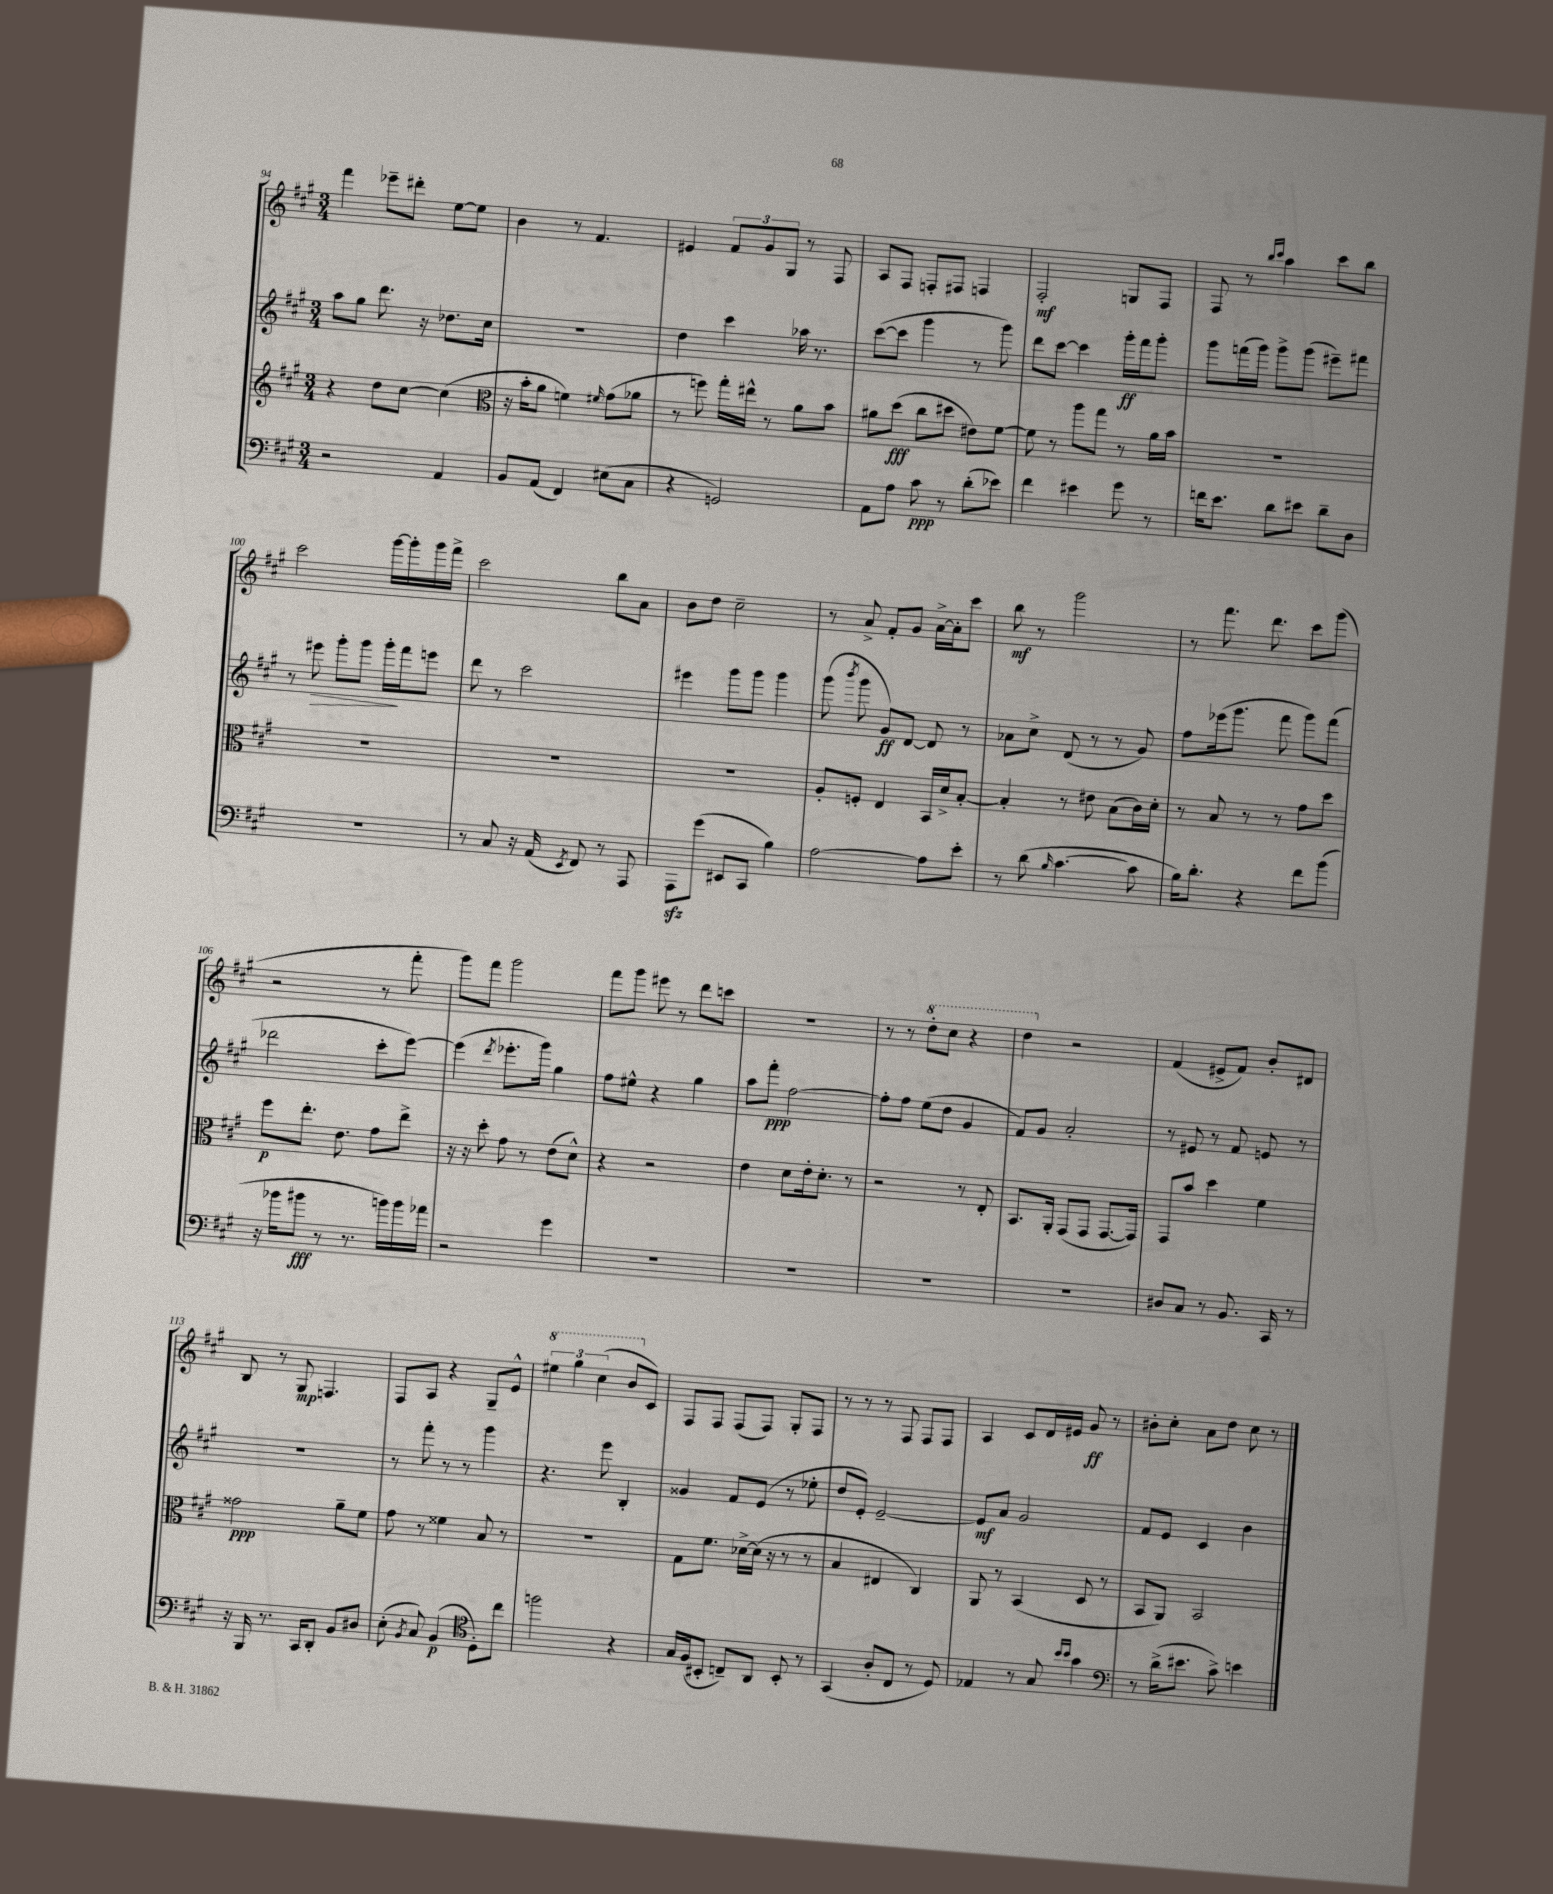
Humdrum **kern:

**kern	**kern	**kern	**kern
*staff4	*staff3	*staff2	*staff1
*clefF4	*clefG2	*clefG2	*clefG2
*k[f#c#g#]	*k[f#c#g#]	*k[f#c#g#]	*k[f#c#g#]
*M3/4	*M3/4	*M3/4	*M3/4
2r	4r	8aa	4fff#
.	.	8gg#	.
.	8dd	8.ddd	8eee-~
.	[8cc#	.	8ddd#'
.	.	16r	.
4AA	(4cc#]	8.dd-	[8ee
.	.	.	8ee]
.	.	16cc#	.
=	=	=	=
*	*clefC3	*	*
8BB	16r	2.r	4b
.	16b'	.	.
(8AA	8a	.	.
4FF#)	4f)	.	8r
.	.	.	4.f#
.	16qqf#	.	.
(8E#	(8g#	.	.
8C#	8a-	.	.
=	=	=	=
4r	8r	4dd	4e#
.	8ff)	.	.
2GG)	16gg#'	4ccc#	12f#
.	16ee#^^	.	.
.	.	.	12g#
.	8r	.	.
.	.	.	12G#
.	8a	16aa-	8r
.	.	8.r	.
.	8b	.	8F#
=	=	=	=
8AA	8a#	([8ccc#	8A
8A	(8dd	8ccc#]	8F#
8c#	8cc#	4ggg#	8F'
8r	8dd#	.	8F#
(8d'	8e#)	8r	4F
8e-)	[8f#	8ggg#)	.
=	=	=	=
4f#	8f#]	8ddd	2F#'
.	8r	[8ccc#	.
4e#	8aa	4ccc#]	.
.	8gg#	.	.
8g#	8r	16ggg#'	8G
.	.	16fff#	.
8r	16a	8ggg#'	8F#
.	16b	.	.
=	=	=	=
16f	2.r	8ggg#	8F#
8.e	.	.	.
.	.	(16fff	8r
.	.	16ggg#)	.
.	.	.	16qqbb
.	.	.	16qqccc#
8d	.	8ggg#^	4aa
8e#	.	(8ggg#	.
8d~	.	8eee#~)	8ccc#
8D	.	8fff#	8bb
=	=	=	=
2.r	2.r	8r	2ccc#
.	.	8eee#	.
.	.	8ggg#'	.
.	.	8ggg#	.
.	.	16ggg#'	[16ggg#
.	.	16fff#	16ggg#']
.	.	8eee	16ggg#
.	.	.	16fff#^
=	=	=	=
8r	2.r	8ddd	2ccc#
8C#	.	8r	.
16r	.	2ccc#	.
(16AA	.	.	.
8qEE	.	.	.
8FF#)	.	.	.
8r	.	.	8bb
8AAA	.	.	8a
=	=	=	=
8AAA	2.r	4eee#	8b
(8g#	.	.	8dd
8EE#	.	8ggg#	2cc#~
8CC#	.	8ggg#	.
4B)	.	4ggg#	.
=	=	=	=
[2A	8A'	(8ggg#	8r
.	.	8qbbb	.
.	8F'	8ggg#	8a^
.	4E	8g#)	8f#'
.	.	[8d	8g#
8A]	16BB	8d]	[16a^
.	16d^	.	16a']
8e'	[8B'	8r	8ccc#
=	=	=	=
8r	4B']	8a-	8bb
(8d	.	8cc#^	8r
16qqB	.	.	.
[4.c#	8r	(8d	2ggg#
.	8e#	8r	.
.	(8B	8r	.
8c#]	16c#)	8g#)	.
.	16d'	.	.
=	=	=	=
16B)	8r	8ff#	8r
8.d'	.	.	.
.	8B	(16eee-	8.fff#
.	.	8.ggg#	.
4r	8r	.	.
.	.	.	8.ddd
.	8r	8fff#	.
8f#	8g#	8ggg#)	8ccc#
(8b	8dd	(8fff#	(8ggg#
=	=	=	=
16r	8ff#	2ddd-	2r
16b-	.	.	.
8b#	8.ee'	.	.
8r	.	.	.
.	8.e	.	.
8.r	.	.	.
.	8g#	8ccc#'	8r
16b)	.	.	.
16b	8ee^	[8eee)	8fff#'
16a-	.	.	.
=	=	=	=
2r	16r	(4eee]	8ggg#)
.	16r	.	.
.	8dd'	.	8fff#
.	.	8qddd	.
.	8g#	8.eee-'	2ggg#
.	8r	.	.
.	.	16ggg#)	.
4g#	(8e	4gg#	.
.	8d^^)	.	.
=	=	=	=
2.r	4r	8ff#	8fff#
.	.	8ee#^^	8ggg#
.	2r	4r	8eee#
.	.	.	8r
.	.	4gg#	8ddd
.	.	.	8ccc
=	=	=	=
2.r	4e	8aa	2.r
.	.	8fff#'	.
.	8d	[2ff#	.
.	16e'	.	.
.	8.d'	.	.
.	8r	.	.
=	=	=	=
2.r	2r	8ff#']	8r
.	.	8ff#	8r
.	.	(8ee	8ddd'
.	.	8dd	8ccc#
.	8r	4g#	4r
.	8E'	.	.
=	=	=	=
2.r	8.BB	8f#)	4ddd
.	.	8g#	.
.	16AA'	.	.
.	(8GG#	2a'	2r
.	8GG#	.	.
.	[8.GG#	.	.
.	16GG#])	.	.
=	=	=	=
8D#	8GG#	8r	(4f#
8C#	8b	8e#	.
8r	4dd	8r	8e#^
8.BB	.	8f#	8f#)
.	4f#	8e	8b'
16CC#	.	.	.
8r	.	8r	8d#
=	=	=	=
16r	2g##	2.r	8B
16BBB	.	.	.
8.r	.	.	8r
.	.	.	8G#
16CC#	.	.	.
8DD'	.	.	4.F
8BB	8a~	.	.
8D#	8f#	.	.
=	=	=	=
(8E'	8g#	8r	8F#
8qBB	.	.	.
8C#)	8r	8fff#'	8A
(4BB	4f##	8r	4r
.	.	8r	.
*clefC4	*	*	*
8D')	8B	4ggg#	8G#~
8cc#	8r	.	8e^^
=	=	=	=
2ff	2.r	4.r	6eee#
.	.	.	6ggg#
.	.	.	(6ccc#
.	.	8eee	.
4r	.	4B'	8bb
.	.	.	8c#)
=	=	=	=
16G#	8G#	4g##	8F#
(16F#	.	.	.
8BB#'	8.f#	.	8F#
8C~)	.	8f#	(8F#
.	[16d-^	.	.
8AA	(16d-]	(8e	8F#)
.	16r	.	.
8BB#'	8r	8r	8G#'
8r	8r	8ee-'	8F#
=	=	=	=
(4GG#	4B	8dd	8r
.	.	8e')	8r
8A'	4E#	[2e~	8r
8C#	.	.	8F#
8r	4C#)	.	8F#
8D)	.	.	8F#
=	=	=	=
4E-	8AA	8e]	4A
.	8r	8a	.
8r	(4BB	2g#	8c#
8G#	.	.	16d
.	.	.	16e#
16qqb	.	.	.
16qqb	.	.	.
4g#	8D	.	8g#
.	8r	.	8r
=	=	=	=
*clefF4	*	*	*
8r	8BB	8f#	8b#'
(16d^	8AA)	8e	8cc#'
8.e#	.	.	.
.	2BB	4c#	8a
8c#^)	.	.	8dd
4e	.	4b	8cc#
.	.	.	8r
==	==	==	==
*-	*-	*-	*-
